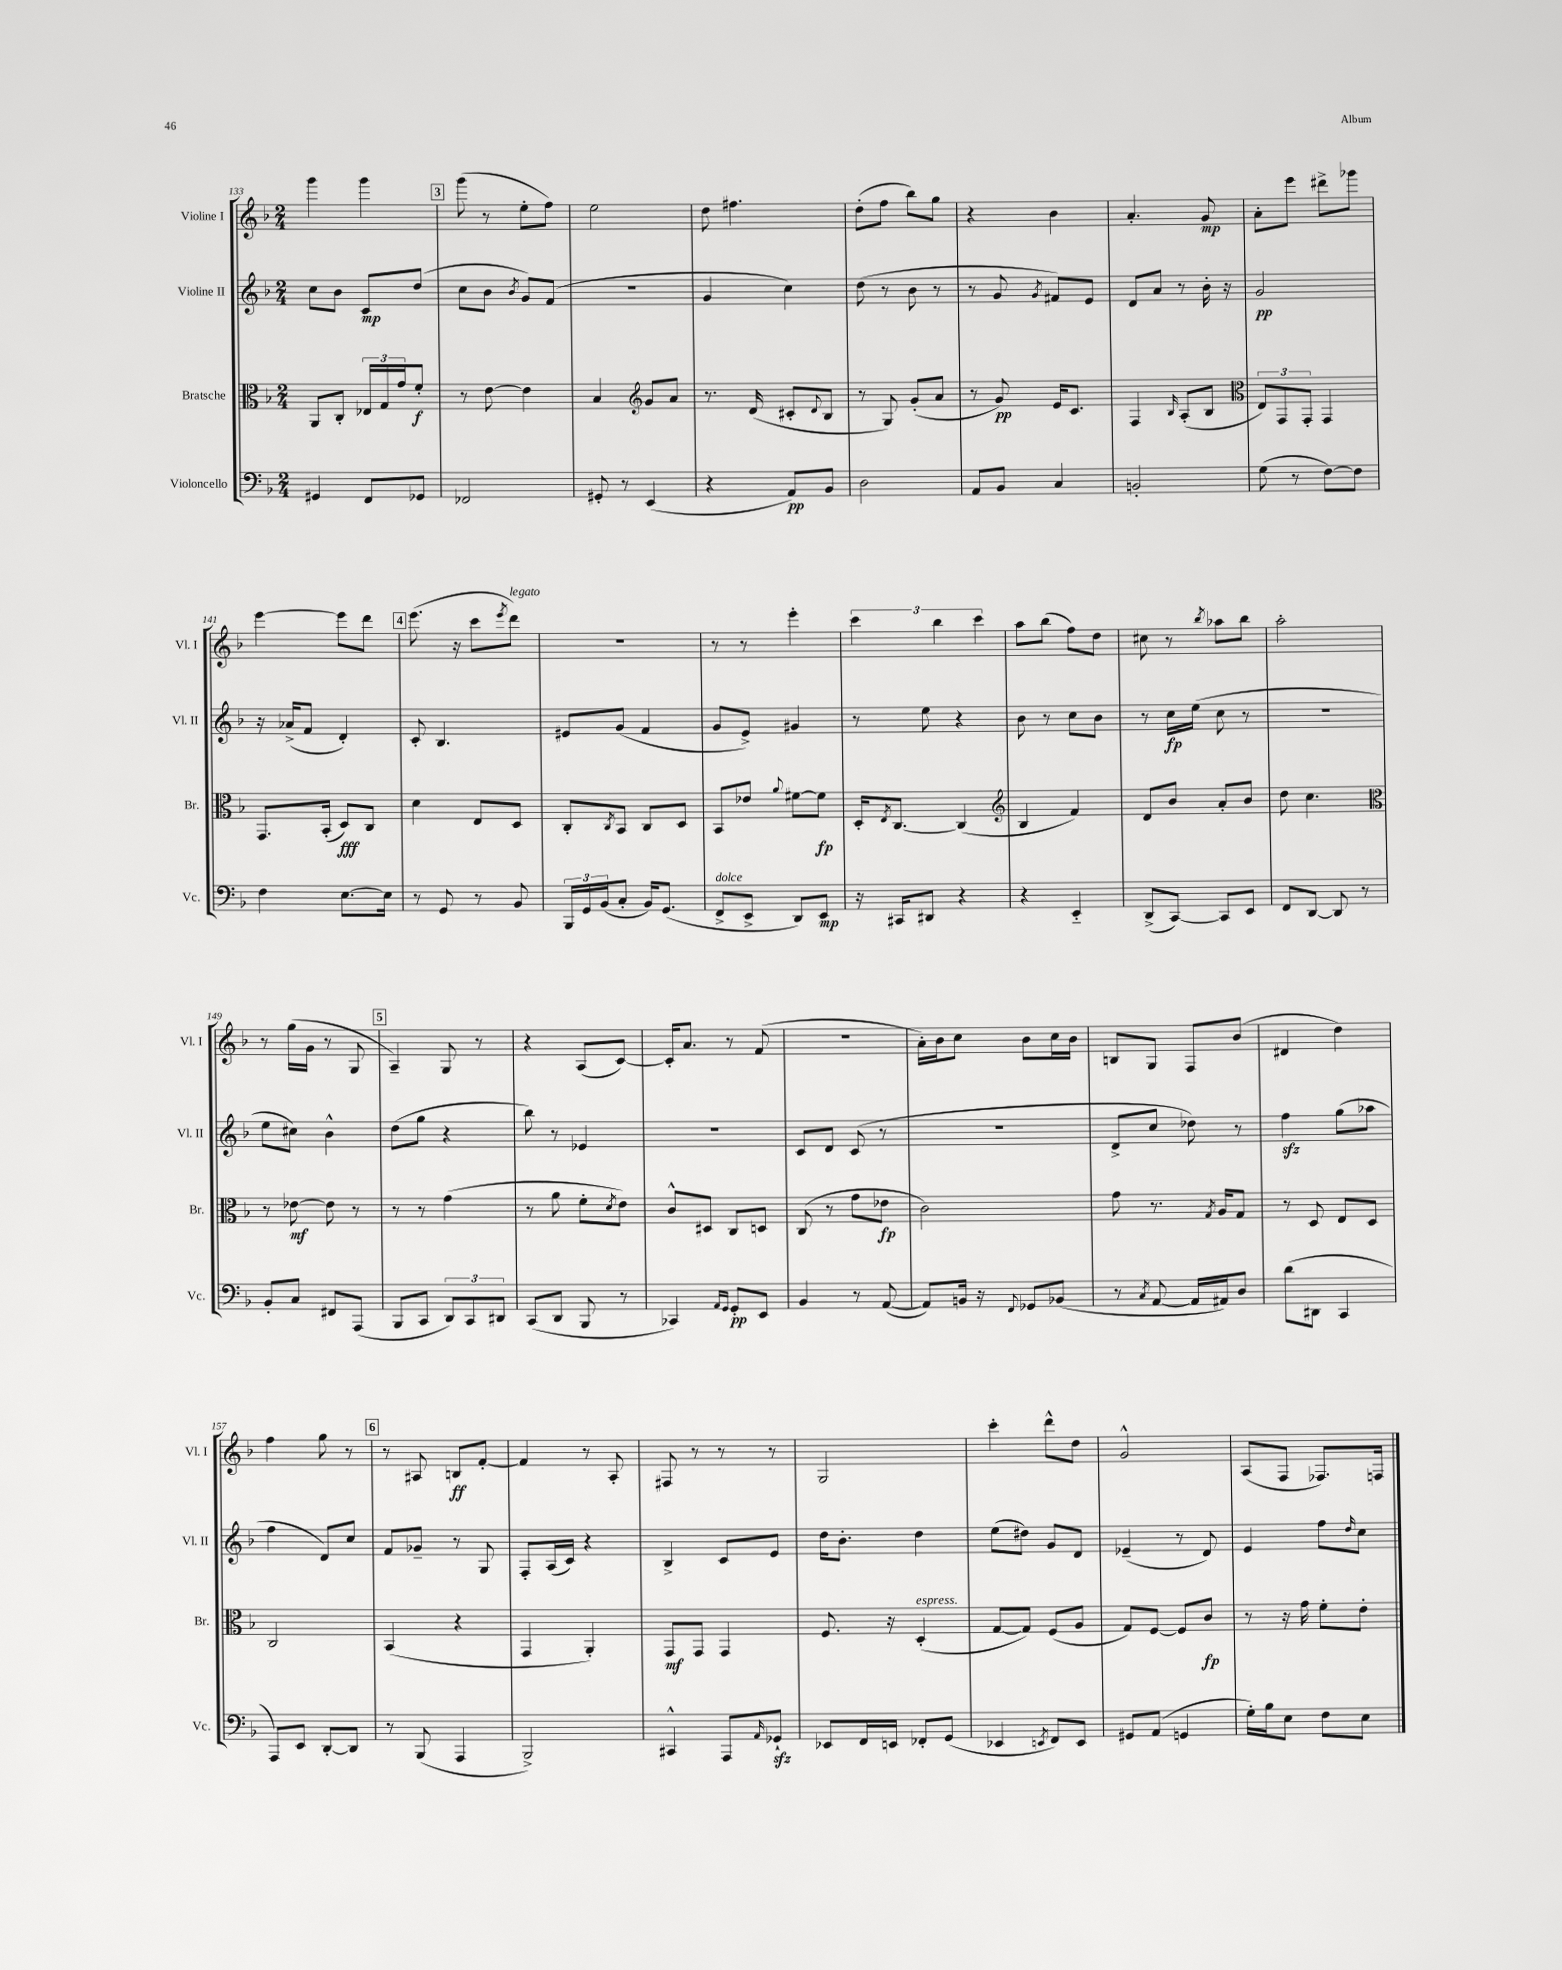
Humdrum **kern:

**kern	**kern	**kern	**kern
*staff4	*staff3	*staff2	*staff1
*clefF4	*clefC3	*clefG2	*clefG2
*k[b-]	*k[b-]	*k[b-]	*k[b-]
*M2/4	*M2/4	*M2/4	*M2/4
4GG#	8AA	8cc	4ggg
.	8C'	8b-	.
8FF	24E-	8c	4ggg
.	24G	.	.
.	24g	.	.
8GG-	8f'	(8dd	.
=	=	=	=
2FF-	8r	8cc	(8ggg
.	[8e	8b-	8r
.	.	8qb-	.
.	4e]	8g)	8ee'
.	.	(8f	8ff)
=	=	=	=
8GG#'	4B-	2r	2ee
8r	.	.	.
*	*clefG2	*	*
(4EE	8g	.	.
.	8a	.	.
=	=	=	=
4r	8.r	4g	8dd
.	.	.	4.ff#
.	(16d	.	.
8AA)	8c#'	4cc)	.
.	8qqd	.	.
8BB-	8B-	.	.
=	=	=	=
2D	8r	(8dd	(8dd'
.	8G)	8r	8ff
.	(8g'	8b-	8bb-)
.	8a	8r	8gg
=	=	=	=
8AA	8r	8r	4r
8BB-	8g)	8g	.
.	.	8qg	.
4C	16e	8f#)	4b-
.	8.c	.	.
.	.	8e	.
=	=	=	=
2BB'	4F	8d	4.a'
.	.	8a	.
.	16qqB-	.	.
.	(8A'	8r	.
.	8B-	16b-'	8g
.	.	16r	.
=	=	=	=
*	*clefC3	*	*
(8G	12E)	2g	8a'
.	12GG	.	.
8r	.	.	8eee
.	12GG'	.	.
[8F)	4GG	.	8ddd#^
8F]	.	.	8ggg-
=	=	=	=
4F	8.GG	16r	[4eee
.	.	(16a-^	.
.	.	8f	.
.	(16BB-'	.	.
[8.E	8D)	4d')	8eee]
.	8C	.	8ddd
16E]	.	.	.
=	=	=	=
8r	4d	8c'	(8.eee
8GG	.	4.B-	.
.	.	.	16r
8r	8E	.	8ccc
.	.	.	8qeee
8BB-	8D	.	8ddd)
=	=	=	=
24BBB-	8C'	8e#	2r
24GG	.	.	.
(24BB-	.	.	.
.	8qC	.	.
8C'	8BB-	(8g	.
16BB-)	8C	4f	.
(8.GG	.	.	.
.	8D	.	.
=	=	=	=
8FF^	8BB-	8g	8r
8EE^	8e-	8e^)	8r
.	8qqa	.	.
8DD)	[8f#	4g#	4eee'
8EE	8f#]	.	.
=	=	=	=
16r	16D'	8r	6ccc
.	8qE	.	.
16CC#	[8.C	.	.
8DD#	.	8ee	.
.	.	.	6bb-
4r	(4C]	4r	.
.	.	.	6ccc
=	=	=	=
*	*clefG2	*	*
4r	4B-	8b-	8aa
.	.	8r	(8bb-
4EE'~	4f)	8cc	8ff)
.	.	8b-	8dd
=	=	=	=
(8DD^	8d	8r	8cc#
[8CC)	8b-	16cc	8r
.	.	(16ee	.
.	.	.	8qbb-
8CC]	8a'	8cc	8aa-
8EE	8b-	8r	8bb-
=	=	=	=
8FF	8dd	2r	2aa'
[8DD	4.cc	.	.
8DD]	.	.	.
8r	.	.	.
=	=	=	=
*	*clefC3	*	*
8BB-'	8r	8ee	8r
8C	[8e-	8cc#)	(16gg
.	.	.	16g
8FF#	8e-]	4b-^^	8r
(8AAA	8r	.	8G
=	=	=	=
8BBB-	8r	(8dd	4A~)
8CC	8r	8gg	.
12DD)	(4g	4r	8G
12CC	.	.	.
.	.	.	8r
12DD#	.	.	.
=	=	=	=
(8CC	8r	8bb-)	4r
8DD	8a	8r	.
8BBB-	8f'	4e-	(8A
.	8qd	.	.
8r	8e)	.	[8c)
=	=	=	=
4CC-)	8c^^	2r	16c']
.	.	.	8.a
.	8D#	.	.
16qqAA	.	.	.
16qqGG	.	.	.
8GG'	8C	.	8r
8EE	8D	.	(8f
=	=	=	=
4BB-	(8C	8c	2r
.	8r	8d	.
8r	8g	(8c	.
([8AA	8e-	8r	.
=	=	=	=
8AA])	2c)	2r	16a')
.	.	.	16b-
16BB	.	.	8cc
16r	.	.	.
8qqFF	.	.	.
8GG-	.	.	8b-
(8BB-	.	.	16cc
.	.	.	16b-
=	=	=	=
8r	8g	8d^	8B
8qC	.	.	.
[8AA	8.r	8cc	8G
16AA]	.	8dd-)	8F
.	8qG	.	.
16AA#)	16A	.	.
8D	8G	8r	(8b-
=	=	=	=
(8d	8r	4ff	4d#
8DD#	8D	.	.
4CC	8E	(8gg	4dd)
.	8D	8aa-	.
=	=	=	=
8AAA)	2C	4ff	4ff
8EE	.	.	.
[8DD'	.	8d)	8gg
8DD]	.	8cc	8r
=	=	=	=
8r	(4BB-	8f	8r
(8BBB-	.	8g-~	8A#
4AAA	4r	8r	8B
.	.	8G	[8f'
=	=	=	=
2BBB-^)	4GG	8F'	4f]
.	.	(16A	.
.	.	16c)	.
.	4AA')	4r	8r
.	.	.	8A'
=	=	=	=
4CC#^^	8GG	4B-^	8F#
.	8GG	.	8r
8AAA	4GG	8c	8r
16qqAA	.	.	.
8GG-`	.	8e	8r
=	=	=	=
8EE-	8.F	16dd	2G
.	.	8.b-'	.
16FF	.	.	.
16EE	16r	.	.
8FF-'	(4D'	4dd	.
(8GG	.	.	.
=	=	=	=
4EE-	[8G	(8ee	4ccc'
.	8G])	8dd#)	.
8qEE	.	.	.
8FF)	(8F	8g	8ddd^^
8EE	8A	8d	8dd
=	=	=	=
8GG#	8G)	(4e-~	2g^^
(8AA	[8F	.	.
4GG	8F]	8r	.
.	8c	8d)	.
=	=	=	=
16G')	8r	4e	(8A
16B-	.	.	.
8E	16r	.	8F
.	16g	.	.
8F	8f'	8ff	8.F-)
.	.	16qqdd	.
8E	8e'	8cc	.
.	.	.	16F
==	==	==	==
*-	*-	*-	*-
